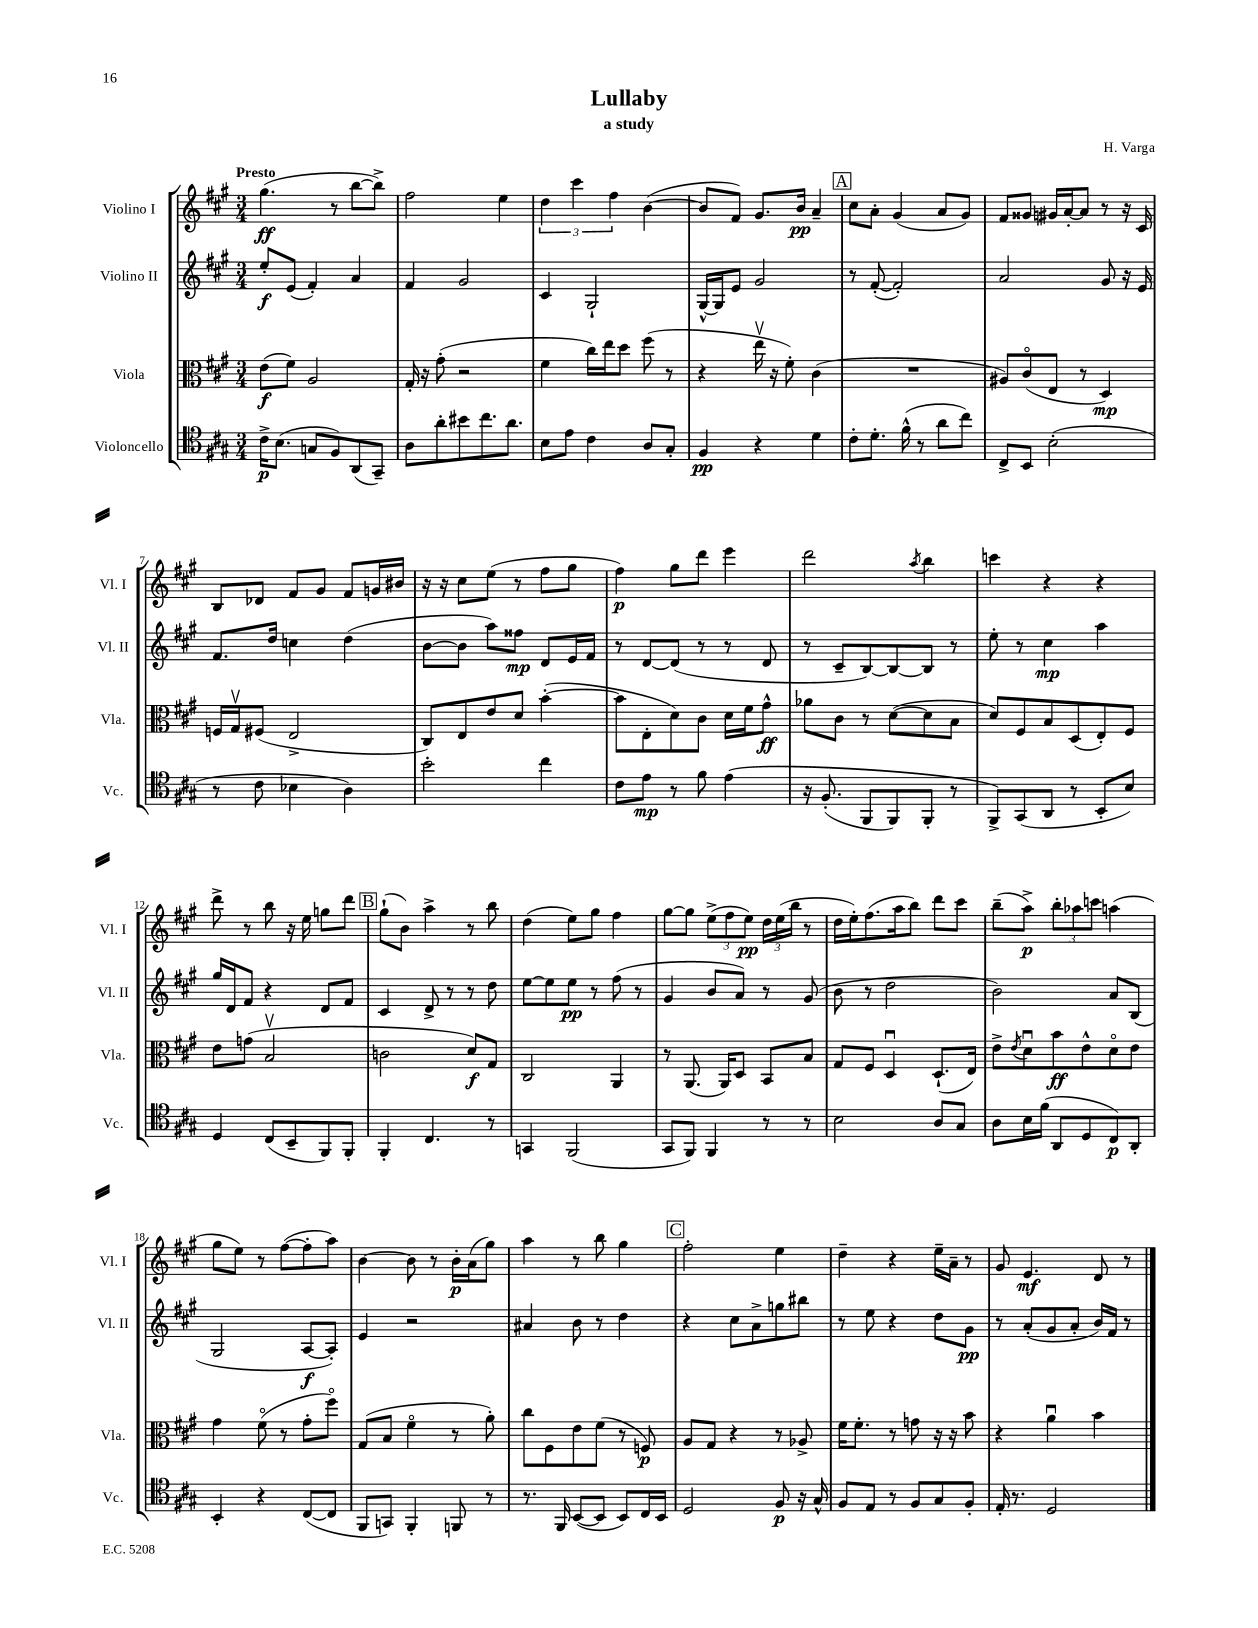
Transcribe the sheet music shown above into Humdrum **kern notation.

**kern	**kern	**kern	**kern
*staff4	*staff3	*staff2	*staff1
*clefC4	*clefC3	*clefG2	*clefG2
*k[f#c#g#]	*k[f#c#g#]	*k[f#c#g#]	*k[f#c#g#]
*M3/4	*M3/4	*M3/4	*M3/4
16c#^\LK	(8e\L	8ee'/L	(4.gg#\
(8.B\J	.	.	.
.	8f#\J)	(8e/J	.
8G/L	2A/	4f#'/)	.
8F#/)	.	.	8r
(8AA/	.	4a/	[8bb\L
8GG#~/J)	.	.	8bb^\]J)
=	=	=	=
8A\L	16G#'/	4f#/	2ff#\
.	16r	.	.
8a'\	(8g#'\	.	.
8b#\	2r	2g#/	.
8.cc#\	.	.	.
.	.	.	4ee\
8.a\J	.	.	.
=	=	=	=
8B\L	4f#\	4c#/	6dd\
8e\J	.	.	.
.	.	.	6ccc#\
4c#\	16cc#\LL)	2G#`/	.
.	16ee\J	.	.
.	.	.	6ff#\
.	8dd\J	.	.
8A/L	(8ff#\	.	([4b\
8G#'/J	8r	.	.
=	=	=	=
4F#/	4r	[16G#^^/LL	8b/]L
.	.	16G#/]J	.
.	.	8e/J	8f#/J)
4r	16eev\	2g#/	8.g#/L
.	16r	.	.
.	8f#'\)	.	.
.	.	.	16b/Jk
4d\	(4c#\	.	4a~/
=	=	=	=
8c#'\L	2.r	8r	8cc#\L
8.d'\J	.	([8f#'/	8a'\J
.	.	2f#'/])	(4g#/
(16f#^^\	.	.	.
8r	.	.	.
8a\L	.	.	8a/L
8cc#\J)	.	.	8g#/J)
=	=	=	=
8C#^/L	8A#/L)	2a/	8f#/L
8BB/J	(8c#o/	.	8g##/J
(2B'\	8E/J	.	16g#/LL
.	.	.	[16a'/J
.	8r	.	8a/]J
.	4D/)	8g#/	8r
.	.	16r	16r
.	.	16e/	16c#/
=	=	=	=
8r	16F/LL	8.f#/L	8B/L
.	16G#v/J	.	.
8c#\	(8F#/J	.	8d-/J
.	.	16dd/Jk	.
4B-\	2E^/	4cc\	8f#/L
.	.	.	8g#/J
4A\)	.	(4dd\	8f#/L
.	.	.	16g/L
.	.	.	16b#/JJ
=	=	=	=
2b'\	8C#/L)	[8b\L	16r
.	.	.	16r
.	8E/	8b\]J	8cc#\L
.	8e/	8aa\L)	(8ee\J
.	8d/J	8ff##\J	8r
4cc#\	([4b'\	8d/L	8ff#\L
.	.	16e/L	8gg#\J
.	.	16f#/JJ	.
=	=	=	=
8c#\L	8b\]L	8r	4ff#\)
8e\J	8E'\	[8d/L	.
8r	8d\)	(8d/]J	8gg#\L
8f#\	8c#\J	8r	8ddd\J
&(4e\	16d\LL	8r	4eee\
.	16f#\J	.	.
.	8g#^^\J	8d/	.
=	=	=	=
16r	8a-\L	8r	2ddd\
(8.F#'/	.	.	.
.	8c#\J	8c#~/L	.
8FF#/L	8r	[8B/)	.
8FF#/)	([8d\L	8B/_	.
.	.	.	8qaa/
8FF#'/J	8d\]	8B/]J	4bb\
8r	8B\J	8r	.
=	=	=	=
8FF#^/L&)	8d/L)	8ee'\	4ccc\
(8GG#/	8F#/	8r	.
8AA/J	8B/	4cc#\	4r
8r	(8D/	.	.
8BB'/L	8E'/)	4aa\	4r
8B/J)	8F#/J	.	.
=	=	=	=
4D/	8e\L	16gg#/LL	8ddd^\
.	.	16d/J	.
.	(8g\J	8f#/J	8r
(8C#/L	2Bv/	4r	8bb\
8BB~/	.	.	16r
.	.	.	16ee\
8FF#/)	.	8d/L	8gg\L
8FF#'/J	.	8f#/J	8ddd\J
=	=	=	=
4FF#'/	2c\	4c#/	(8gg#`\L
.	.	.	8b\J)
4.C#/	.	8d^/	4aa^\
.	.	8r	.
.	8d/L)	8r	8r
8r	8G#/J	8dd\	8bb\
=	=	=	=
4GG/	2C#/	[8ee\L	(4dd\
.	.	8ee\]	.
(2FF#/	.	8ee\J	8ee\L)
.	.	8r	8gg#\J
.	4AA/	(8ff#\	4ff#\
.	.	8r	.
=	=	=	=
8GG#/L	8r	4g#/	[8gg#\L
8FF#/J)	(8.AA/	.	8gg#\]J
4FF#/	.	8b/L	(12ee^\L
.	16AA/LK)	.	.
.	.	.	12ff#\
.	8D/J	8a/J)	.
.	.	.	12ee\J)
8r	8BB/L	8r	24dd\LL
.	.	.	(24ee\
.	.	.	24bb\JJ
8r	8B/J	(8g#/	8r
=	=	=	=
2B\	8G#/L	8b\	16dd\LL
.	.	.	16ee'\J)
.	8F#/J	8r	(8.ff#\
.	4Du/	2dd\	.
.	.	.	16aa\k
.	.	.	8bb\J)
8A/L	(8.D`/L	.	8ddd\L
8G#/J	.	.	8ccc#\J
.	16E/Jk)	.	.
=	=	=	=
8A\L	8e^\L	2b\)	(8bb~\L
.	8qe/	.	.
16B\L	8du\	.	8aa^\J)
(16f#\JJ	.	.	.
8AA/L	8b\	.	12bb'\L
.	.	.	12aa-\
8D/	8e^^\	.	.
.	.	.	12ccc\J
8C#/)	8do\	8a/L	(4aa\
8AA'/J	8e\J	(8B/J	.
=	=	=	=
4BB'/	4g#\	2G#/	8gg#\L
.	.	.	8ee\J)
4r	(8f#o\	.	8r
.	8r	.	([8ff#\L
([8C#/L	8g#'\L	[8A/L	8ff#'\]
8C#/]J	8ff#o\J)	8A'/]J)	8aa\J)
=	=	=	=
8FF#/L	(8G#/L	4e/	[4b\
8GG/J)	8B/J	.	.
4FF#'/	4f#o\	2r	8b\]
.	.	.	8r
8FF/	8r	.	16b'\LL
.	.	.	(16a\J
8r	8a'\)	.	8gg#\J)
=	=	=	=
8.r	8cc#\L	4a#/	4aa\
.	8F#\	.	.
16FF#/	.	.	.
([8BB/L	8e\	8b\	8r
8BB/]J	(8f#\J	8r	8bb\
8BB/L)	8r	4dd\	4gg#\
16C#/L	8F/)	.	.
16BB/JJ	.	.	.
=	=	=	=
2D/	8A/L	4r	2ff#'\
.	8G#/J	.	.
.	4r	8cc#\L	.
.	.	8a^\	.
8F#/	8r	8gg\	4ee\
16r	8A-^/	8bb#\J	.
16G#^^/	.	.	.
=	=	=	=
8F#/L	16f#\LK	8r	4dd~\
.	8.f#'\J	.	.
8E/J	.	8ee\	.
8r	8r	4r	4r
8F#/L	8g\	.	.
8G#/	16r	8dd\L	16ee~\LL
.	16r	.	16a~\JJ
8F#'/J	8b\	8g#\J	8r
=	=	=	=
16E'/	4r	8r	8g#/
8.r	.	.	.
.	.	(8a'/L	4.e/
2D/	4au\	8g#/	.
.	.	8a'/J	.
.	4b\	16b/LL)	8d/
.	.	16f#/JJ	.
.	.	8r	8r
==	==	==	==
*-	*-	*-	*-
